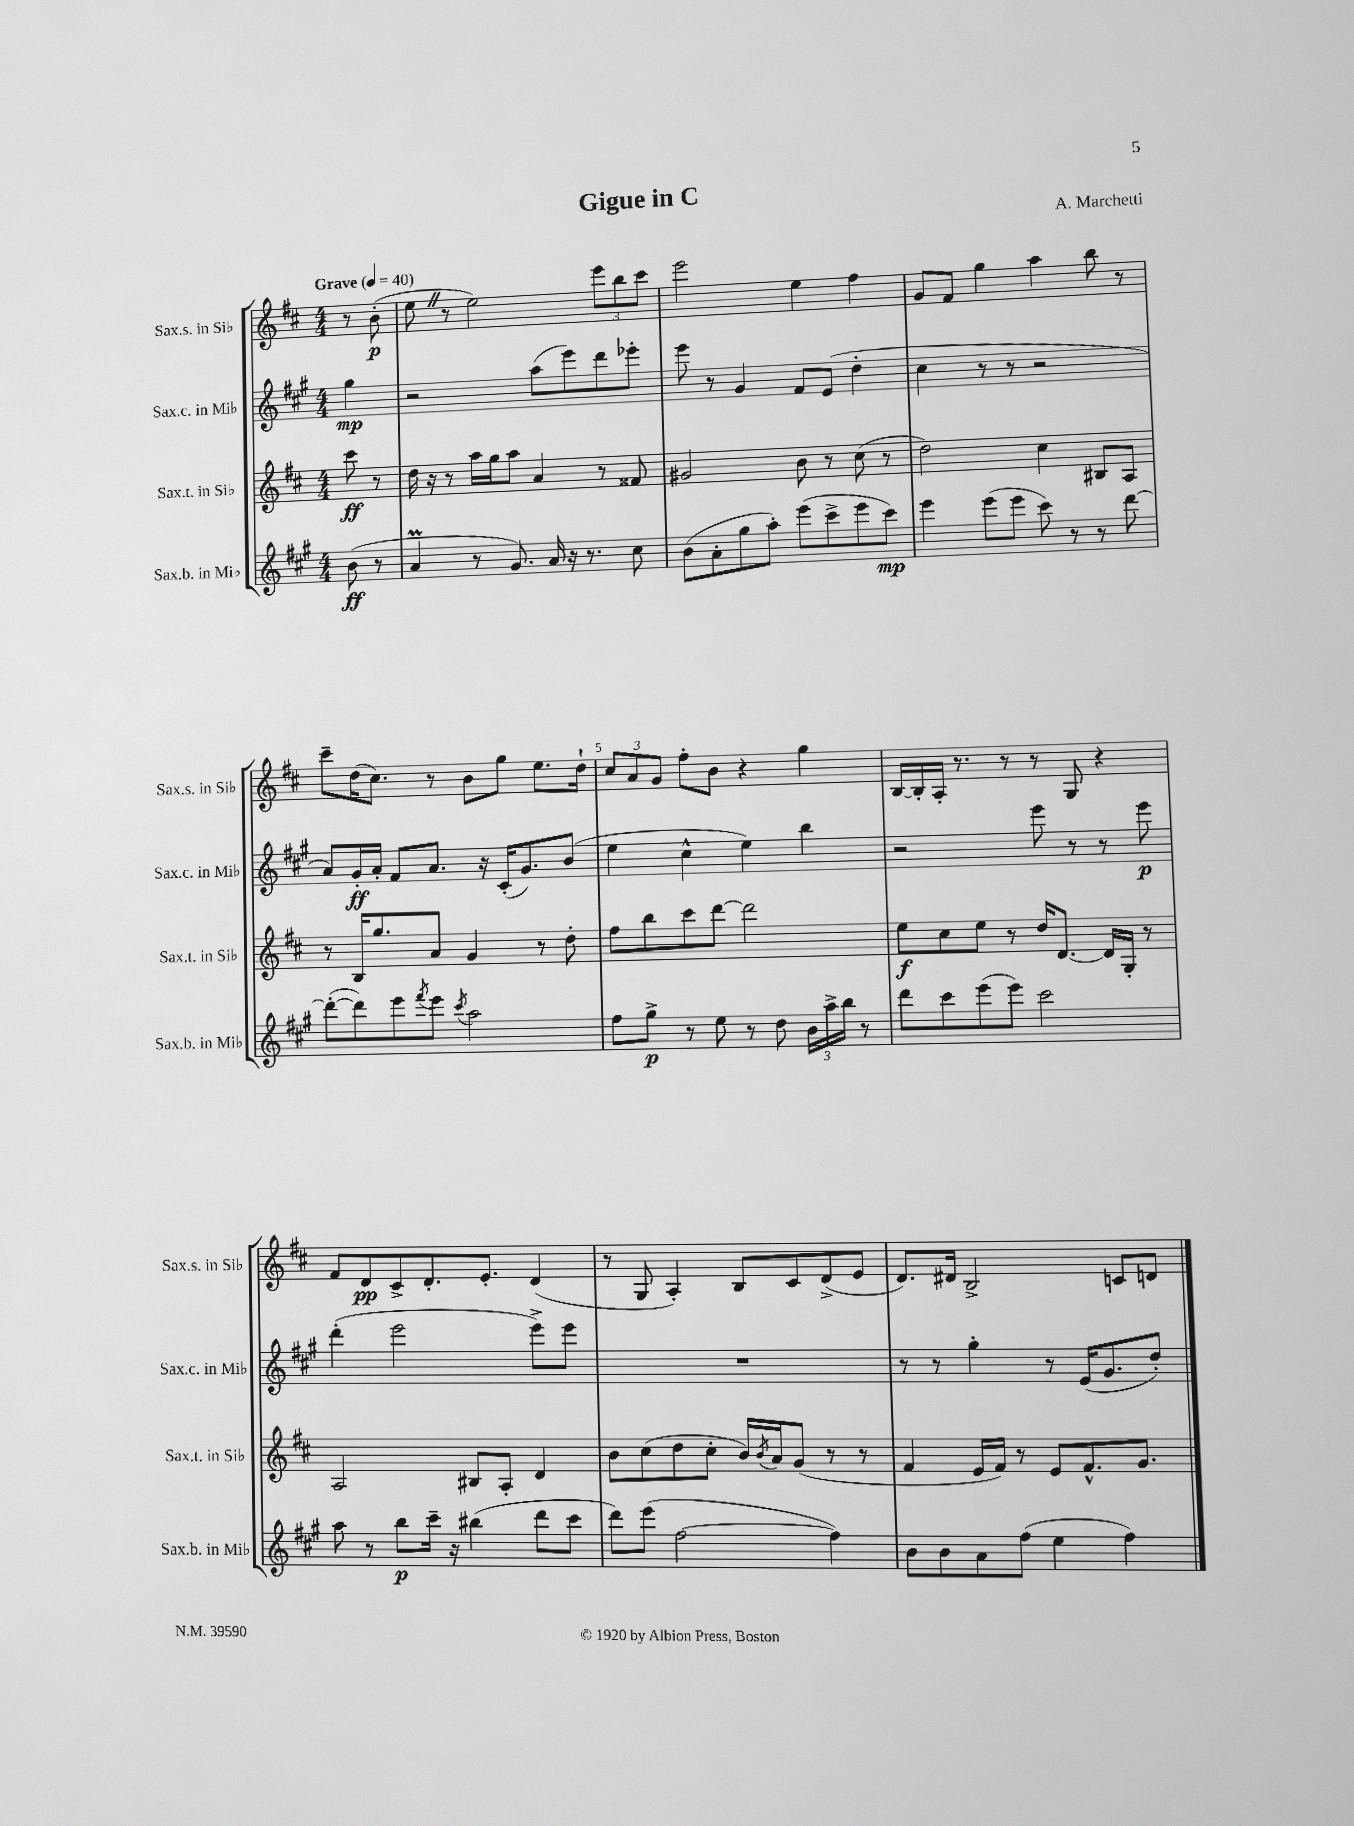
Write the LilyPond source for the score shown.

\header { title = "Gigue in C" composer = "A. Marchetti" }
<<
\new StaffGroup <<
\new Staff = "s0" \with { instrumentName = "Sax.s. in Sib" shortInstrumentName = "Sax.s. in Sib" } {
    \clef treble \key d \major \numericTimeSignature \time 4/4 \partial 4 \tempo "Grave" 4 = 40
    r8 b'8-.\p( |
    e''8 \once \override BreathingSign.text = \markup { \musicglyph "scripts.caesura.straight" } \breathe r8 e''2) \tuplet 3/2 { e'''8 b''8 cis'''8 } |
    e'''2 e''4 fis''4 |
    g'8 fis'8 g''4 a''4 b''8 r8 |
    cis'''8-- d''16( cis''8.) r8 b'8 g''8 e''8. d''16-! |
    \tuplet 3/2 { cis''8 a'8 g'8 } fis''8-. b'8 r4 g''4 |
    b16~ b16-. a16-. r8. r8 r8 g8 r4 |
    fis'8 d'8\pp cis'8-> d'8.-. e'8.-. d'4( |
    r8 g8 a4-.) b8 cis'8 d'8->( e'8 |
    d'8.) dis'16 b2-> c'8 d'8 \bar "|." |
}
\new Staff = "s1" \with { instrumentName = "Sax.c. in Mib" shortInstrumentName = "Sax.c. in Mib" } {
    \clef treble \key a \major \numericTimeSignature \time 4/4 \partial 4
    gis''4\mp |
    r2 a''8( e'''8) d'''8 ees'''8-. |
    e'''8 r8 gis'4 fis'8 e'8( d''4-. |
    cis''4 r8 r8 r2 |
    a'8) gis'16-.\ff a'16-. fis'8 a'8. r16 cis'16-.( gis'8.) b'8( |
    e''4 cis''4-^ e''4) b''4 |
    r2 e'''8 r8 r8 e'''8\p |
    d'''4-.( e'''2 e'''8->) e'''8 |
    R1 |
    r8 r8 gis''4-. r8 e'16( gis'8. d''8-.) \bar "|." |
}
\new Staff = "s2" \with { instrumentName = "Sax.t. in Sib" shortInstrumentName = "Sax.t. in Sib" } {
    \clef treble \key d \major \numericTimeSignature \time 4/4 \partial 4
    cis'''8\ff r8 |
    d''16 r16 r8 a''16 g''16 a''8 a'4 r8 fisis'8 |
    gis'2 b'8 r8 cis''8( r8 |
    d''2) cis''4 bis8 a8 |
    r8 b16 g''8. a'8 g'4 r8 d''8-. |
    fis''8 b''8 cis'''8 d'''8~ d'''2 |
    e''8\f cis''8 e''8 r8 d''16 d'8.~ d'16 g16-. r8 |
    a2 bis8 a8-. d'4 |
    b'8 cis''8( d''8 cis''8-. b'16) \acciaccatura { b'8 } a'16 g'8( r8 r8 |
    fis'4 e'16 fis'16) r8 e'8 fis'8.-^ g'8. \bar "|." |
}
\new Staff = "s3" \with { instrumentName = "Sax.b. in Mib" shortInstrumentName = "Sax.b. in Mib" } {
    \clef treble \key a \major \numericTimeSignature \time 4/4 \partial 4
    b'8\ff( r8 |
    a'4\prall r8 gis'8.) a'16 r16 r8. cis''8 |
    b'8( a'8-. gis''8 a''8-.) e'''8( cis'''8-> e'''8 cis'''8\mp) |
    e'''4 e'''8( e'''8 cis'''8) r8 r8 d'''8~ |
    d'''8~-.( d'''8) e'''8 \acciaccatura { fis'''8 } e'''8 \acciaccatura { cis'''8 } a''2 |
    fis''8 gis''8->\p r8 e''8 r8 d''8 \tuplet 3/2 { b'16 a''16-> b''16 } r8 |
    d'''8 cis'''8 e'''8( e'''8) cis'''2 |
    a''8 r8 b''8\p cis'''16-- r16 bis''4( d'''8 cis'''8 |
    d'''8) e'''8( fis''2~ fis''4) |
    b'8 b'8 a'8 fis''8( e''4 fis''4) \bar "|." |
}
>>
>>
\layout { \context { \Score \override BarNumber.break-visibility = ##(#f #t #t) barNumberVisibility = #(every-nth-bar-number-visible 5) } }
